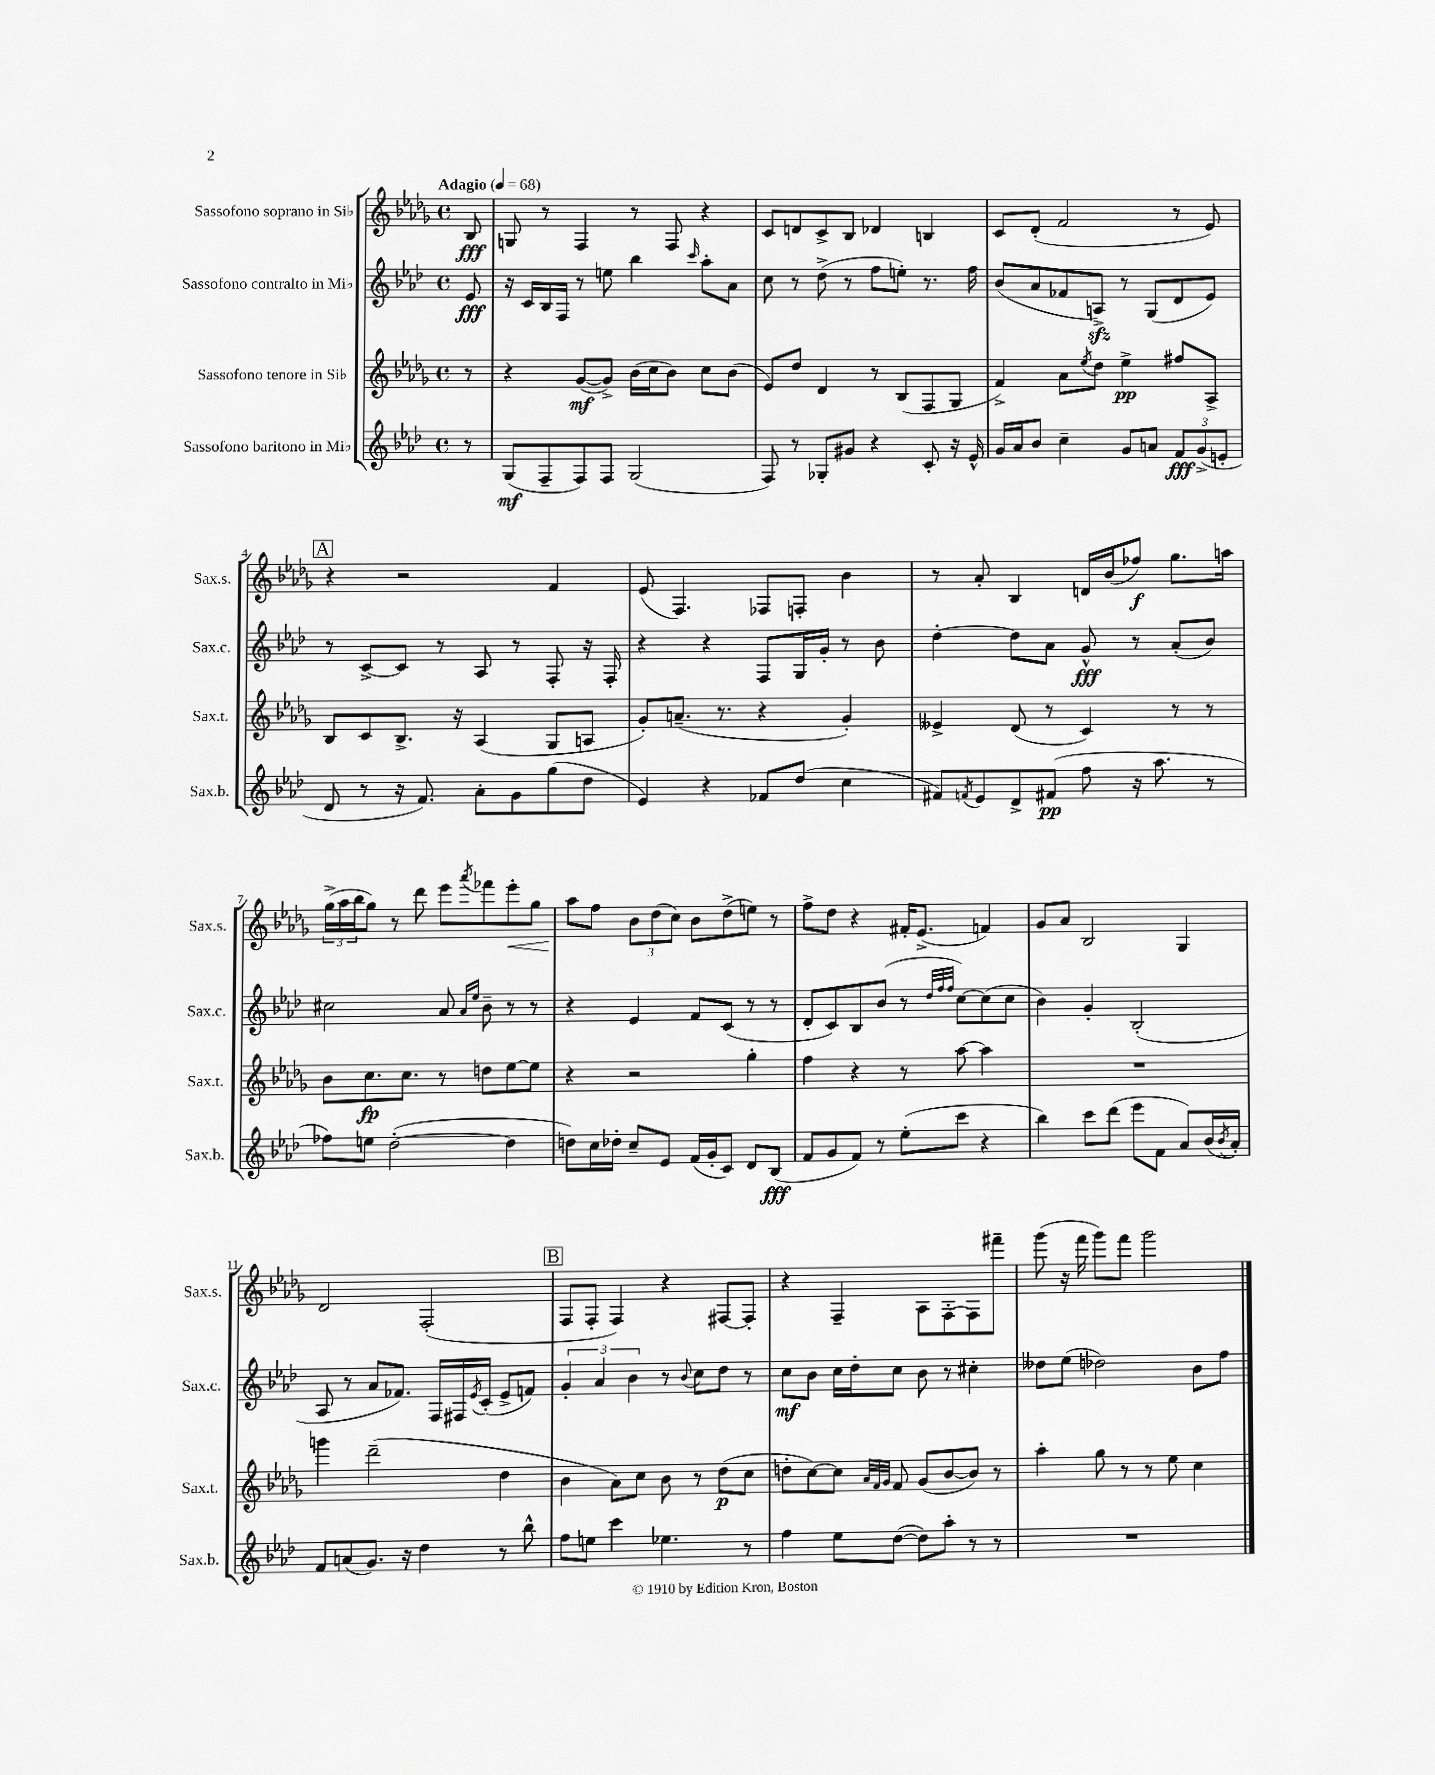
<<
\new StaffGroup <<
\new Staff = "s0" \with { instrumentName = "Sassofono soprano in Sib" shortInstrumentName = "Sax.s." } {
    \clef treble \key des \major \defaultTimeSignature \time 4/4 \partial 8 \tempo "Adagio" 4 = 68
    bes8\fff |
    g8 r8 f4 r8 f8 r4 |
    c'8 d'8 c'8-> bes8 des'4 b4 |
    c'8 des'8-.( f'2 r8 ees'8) |
    \mark \markup { \box "A" } r4 r2 f'4 |
    ees'8( f4.) fes8 f8-. bes'4 |
    r8 aes'8-. bes4 d'16 bes'16( fes''8\f) ges''8. a''16 |
    \tuplet 3/2 { ges''16->( aes''16 bes''16 } ges''8) r8 des'''8 ees'''8 \acciaccatura { aes'''8 } fes'''8 ees'''8-.\< ges''8 |
    aes''8\! f''8 \tuplet 3/2 { bes'8 des''8( c''8) } bes'8 des''8->( e''8) r8 |
    f''8-> des''8 r4 fis'16-. ees'8.->( f'4) |
    ges'8 aes'8 bes2 ges4 |
    des'2 f2-.( |
    \mark \markup { \box "B" } f8 f8-. f4) r4 fis8~ fis8-. |
    r4 f4-- aes8 f8~-. f8 fis'''8-- |
    ges'''8( r16 f'''16 ges'''8) f'''8 ges'''2 \bar "|." |
}
\new Staff = "s1" \with { instrumentName = "Sassofono contralto in Mib" shortInstrumentName = "Sax.c." } {
    \clef treble \key aes \major \defaultTimeSignature \time 4/4 \partial 8
    ees'8\fff |
    r16 c'16 bes16 f16 r8 e''8 bes''4 \grace { c'''16 } aes''8-. aes'8 |
    c''8 r8 des''8->( r8 f''8 e''8-.) r8. f''16 |
    bes'8( aes'8 fes'8 a8->\sfz) r8 g8( des'8 ees'8) |
    \mark \markup { \box "A" } r8 c'8~-> c'8 r8 aes8 r8 f8-. r16 f16-. |
    r4 r4 f8 g16 g'16-. r8 bes'8 |
    des''4~-. des''8 aes'8 g'8-^\fff r8 aes'8-.( bes'8) |
    cis''2 aes'8 \grace { aes'16 ees''16 } bes'8-- r8 r8 |
    r4 ees'4 f'8 c'8( r8 r8 |
    des'8-. c'8) bes8 bes'8( r8 \grace { des''32 f''32 f''32 } c''8~) c''8( c''8 |
    bes'4) g'4-. bes2-.( |
    aes8 r8 aes'8 fes'8.) f16 fis16 \acciaccatura { ees'8 } c'16-.( ees'8-> f'8) |
    \mark \markup { \box "B" } \tuplet 3/2 { g'4-. aes'4 bes'4 } r8 \appoggiatura { bes'8 } c''8 des''8 r8 |
    c''8\mf bes'8 c''16 des''16-. c''8 bes'8 r8 cis''4-. |
    deses''8 ees''8( des''2) bes'8 f''8 \bar "|." |
}
\new Staff = "s2" \with { instrumentName = "Sassofono tenore in Sib" shortInstrumentName = "Sax.t." } {
    \clef treble \key des \major \defaultTimeSignature \time 4/4 \partial 8
    r8 |
    r4 ges'8~\mf( ges'8->) bes'16( c''16 bes'8) c''8 bes'8( |
    ees'8) des''8 des'4 r8 bes8( f8 ges8 |
    f'4->) aes'8 \acciaccatura { ees''8 } des''8 ees''4->\pp fis''8 aes8-> |
    \mark \markup { \box "A" } bes8 c'8 bes8.-> r16 aes4( ges8 a8 |
    ges'8-.) a'8.--( r8. r4 ges'4-.) |
    eeses'4-> des'8( r8 c'4) r8 r8 |
    bes'8 c''8.\fp c''8. r8 d''8 ees''8~ ees''8 |
    r4 r2 ges''4-. |
    f''4 r4 r8 aes''8~ aes''4 |
    R1 |
    g'''4 des'''2--( des''4 |
    \mark \markup { \box "B" } bes'4 aes'8) c''8 bes'8 r8 des''8\p( c''8 |
    d''8-. c''8~) c''8 \grace { aes'32 f'32 ges'32 } f'8 ges'8( bes'8~ bes'8) r8 |
    aes''4-. ges''8 r8 r8 ees''8 c''4 \bar "|." |
}
\new Staff = "s3" \with { instrumentName = "Sassofono baritono in Mib" shortInstrumentName = "Sax.b." } {
    \clef treble \key aes \major \defaultTimeSignature \time 4/4 \partial 8
    r8 |
    g8\mf( f8-- f8) f8 g2( |
    f8) r8 ges8-. gis'8 r4 c'8-. r16 ees'16-^ |
    g'16 aes'16 bes'8 c''4-- g'8 a'8 \tuplet 3/2 { f'8\fff g'8->( e'8-. } |
    \mark \markup { \box "A" } des'8 r8 r16 f'8.) aes'8-. g'8 g''8( des''8 |
    ees'4) r4 fes'8 des''8( c''4 |
    fis'8) \acciaccatura { f'8 } ees'8 des'8-> fis'8\pp( f''8 r16 aes''8. r8 |
    fes''8) e''8 des''2~-.( des''4 |
    d''8) c''16 des''16-. c''8-- ees'8 f'16( g'16-. c'8) des'8 bes8\fff( |
    f'8 g'8 f'8) r8 ees''8-.( c'''8 r4 |
    bes''4) c'''8 des'''8( ees'''8 f'8 aes'8) bes'16( \acciaccatura { bes'8 } aes'16-.) |
    f'8 a'8( g'8.) r16 des''4 r8 bes''8-^ |
    \mark \markup { \box "B" } f''8 e''8 c'''4 ees''4. r8 |
    f''4 ees''8 des''8~( des''8) aes''8-. r8 r8 |
    R1 \bar "|." |
}
>>
>>
